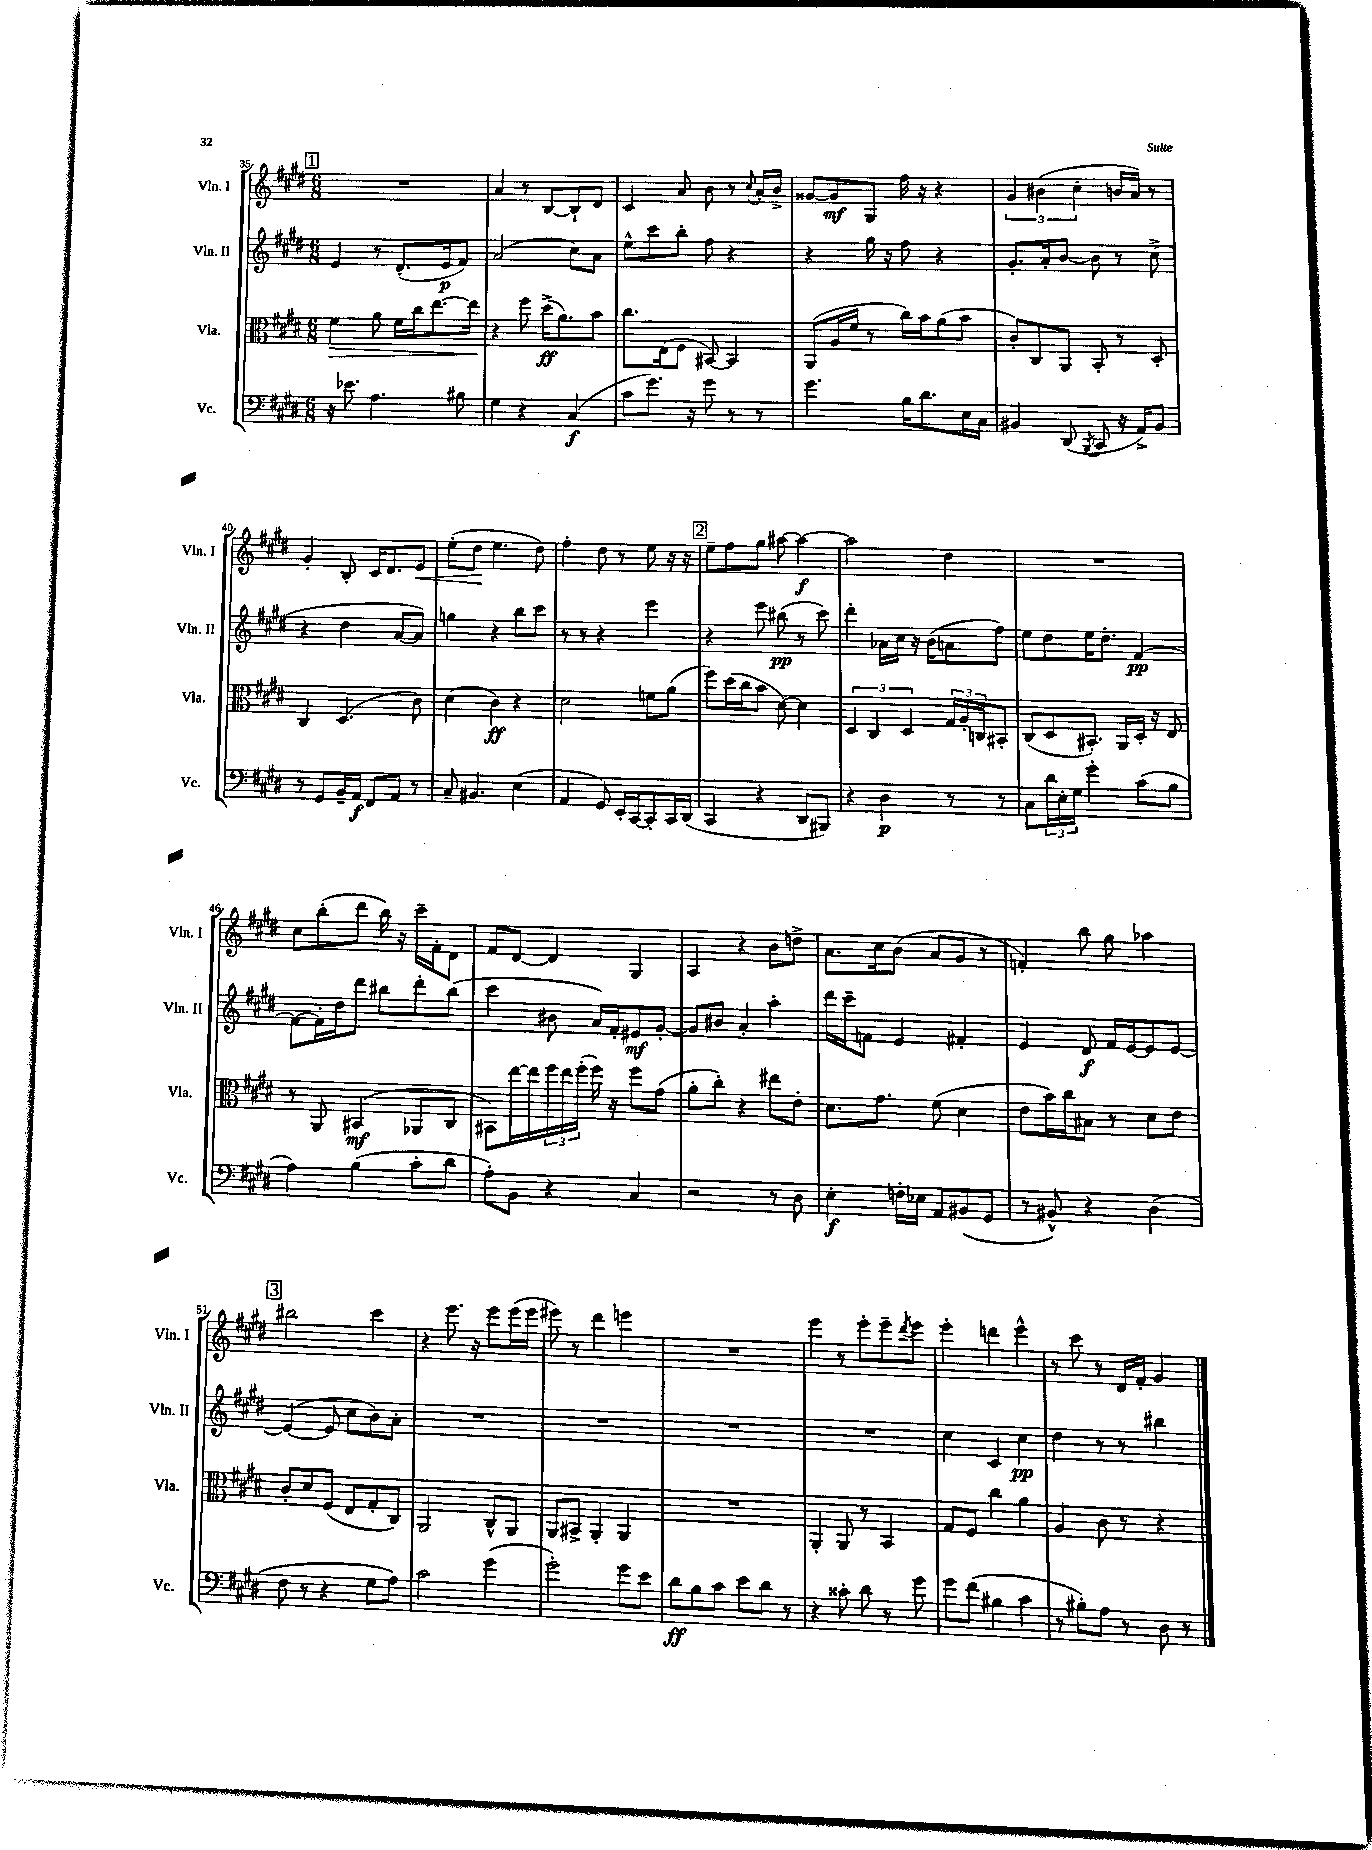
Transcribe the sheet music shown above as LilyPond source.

<<
\new StaffGroup <<
\new Staff = "s0" \with { instrumentName = "Vln. I" shortInstrumentName = "Vln. I" } {
    \clef treble \key e \major \numericTimeSignature \time 6/8
    \mark \markup { \box "1" } R2. |
    a'4 r8 b8~ b8-! dis'8 |
    cis'4 a'8 b'8 r8 \appoggiatura { cis''8 } a'16-. b'16-> |
    gisis'8~ gisis'8\mf gis8 fis''16 r16 r4 |
    \tuplet 3/2 { gis'4 bis'4( cis''4-. } b'16 a'16) r8 |
    gis'4-. b8-. cis'16 dis'8. e'8\< |
    e''8-.( dis''8\! e''4. dis''8) |
    fis''4-. dis''8 r8 e''8 r16 r16 |
    \mark \markup { \box "2" } e''8-- fis''8 gis''8 ais''8~ ais''4~\f |
    ais''2 dis''4 |
    R2. |
    cis''8 b''8-.( dis'''8 b''16) r16 cis'''16-- fis'16-. dis'8 |
    fis'8 dis'8~ dis'4 gis4 |
    a4 r4 b'8 d''8-> |
    a'8. cis''16 b'8( a'8 gis'8 r8 |
    f'4-.) b''8 gis''8 aes''4 |
    \mark \markup { \box "3" } bis''2 cis'''4 |
    r4 e'''8. r16 e'''8 e'''16( e'''16 |
    eis'''8) r8 dis'''4 e'''4 |
    R2. |
    e'''4 r8 e'''8-. e'''8-- \acciaccatura { dis'''8 } e'''8 |
    e'''4-. d'''4 e'''4-^ |
    r8 cis'''8 r8 dis'16 fis'16-. gis'4 \bar "|." |
}
\new Staff = "s1" \with { instrumentName = "Vln. II" shortInstrumentName = "Vln. II" } {
    \clef treble \key e \major \numericTimeSignature \time 6/8
    \mark \markup { \box "1" } e'4 r8 dis'8.-.( e'16\p fis'8) |
    a'2( cis''8) a'8 |
    e''8-^ cis'''8 b''8-. fis''8 r4 |
    r4 gis''16 r16 fis''8 r4 |
    gis'8.-. a'16-. b'8~ b'8 r8 cis''8->( |
    r4 dis''4 a'8~ a'8) |
    g''4 r4 b''8 cis'''8 |
    r8 r8 r4 e'''4 |
    \mark \markup { \box "2" } r4 e'''8 bis''8\pp( r8 cis'''8) |
    dis'''4-. aes'16 cis''16 r16 b'16( a'8 fis''8) |
    e''8 dis''8 e''16 dis''8.-. fis'4~\pp |
    fis'8~ fis'16-. dis''16 dis'''8 bis''8 dis'''8-. bis''8( |
    cis'''4 bis'8 a'16) fis'16-. eis'8\mf gis'8~-. |
    gis'8 bis'8 a'4-. a''4-. |
    dis'''16 cis'''16-- f'8 e'4 fis'4-. |
    e'4 dis'8\f fis'16 e'16~ e'8 e'8~ |
    \mark \markup { \box "3" } e'4~( e'8 cis''8 b'8) a'8-. |
    R2. |
    R2. |
    R2. |
    R2. |
    cis''4 cis'4 cis''4\pp |
    dis''4 r8 r8 bis''4 \bar "|." |
}
\new Staff = "s2" \with { instrumentName = "Vla." shortInstrumentName = "Vla." } {
    \clef alto \key e \major \numericTimeSignature \time 6/8
    \mark \markup { \box "1" } fis'4\> a'8 fis'16 cis''16 e''8.~ e''16\! |
    r4 fis''8 dis''16->\ff( a'8.) b'8 |
    cis''8. e16( fis8 bis,8~) bis,4 |
    a,8( a16 fis'16 r8 cis''16) b'16 a'8( b'8 |
    cis'8-.) cis8 a,8 b,8-. r8 dis8-. |
    cis4 dis4.( cis'8) |
    dis'4( cis'4\ff) r4 |
    dis'2 f'8 a'8( |
    \mark \markup { \box "2" } fis''8) dis''16( cis''16 b'8 dis'8~) dis'4 |
    \tuplet 3/2 { dis4 cis4 dis4 } \tuplet 3/2 { gis16 a16-. c16 } bis,8-. |
    cis8( dis8 bis,8.-.) a,16 dis16-. r16 e8 |
    r8 a,8 bis,4\mf( aes,8 cis8 |
    bis,8) e''16~ e''16 \tuplet 3/2 { fis''16 e''16 fis''16-.( } fis''16) r16 fis''8 gis'8( |
    a'8-. cis''8-.) r4 eis''8 e'8-. |
    dis'8. gis'8. fis'8( dis'4 |
    e'8 b'16) cis''16 bis8 r8 dis'8 e'8 |
    \mark \markup { \box "3" } cis'8-. dis'8 fis8( e8 gis8-. cis8) |
    a,2 cis8-^ a,8 |
    a,8 bis,8-> a,4-. a,4 |
    R2. |
    a,4-. a,8 r8 b,4 |
    gis8 fis8 cis''4 a'4 |
    a4 cis'8 r8 r4 \bar "|." |
}
\new Staff = "s3" \with { instrumentName = "Vc." shortInstrumentName = "Vc." } {
    \clef bass \key e \major \numericTimeSignature \time 6/8
    \mark \markup { \box "1" } r16 ees'8. a4. bis8 |
    gis4 r4 cis4\f( |
    cis'8 gis'8.) r16 gis'8 r8 r8 |
    gis'4. b16 dis'8. e16 cis16 |
    bis,4 dis,8( \acciaccatura { b,,8 } cis,8 r16 a,16->) bis,8 |
    r8 gis,8 b,16-- a,16\f fis,8 a,8 r8 |
    cis8-- bis,4. e4( |
    a,4 gis,8) e,16-. cis,16~ cis,8-. cis,16 dis,16( |
    \mark \markup { \box "2" } cis,4 r4 dis,8 bis,,8) |
    r4 dis4\p r8 r8 |
    cis8 \tuplet 3/2 { dis'16 e16-. gis16 } gis'4-. cis'8( b8 |
    a4) b4( cis'8-. dis'8 |
    a8-.) b,8 r4 cis4 |
    r2 r8 dis8 |
    e4-.\f f16-. ees16 a,8 bis,8( gis,8 |
    r8 bis,8-^) r4 dis4( |
    \mark \markup { \box "3" } fis8 r8 r4 gis8 a8) |
    cis'2 gis'4( |
    gis'2-.) gis'8 e'8 |
    dis'8\ff b8 cis'8 e'8 dis'8 r8 |
    r4 cisis'8-. dis'8 r8 gis'8 |
    gis'8 fis'8( bis4 cis'4 |
    r8 bis8-.) a8 r8 dis8 r8 \bar "|." |
}
>>
>>
\layout { \context { \Score currentBarNumber = #35 } }
